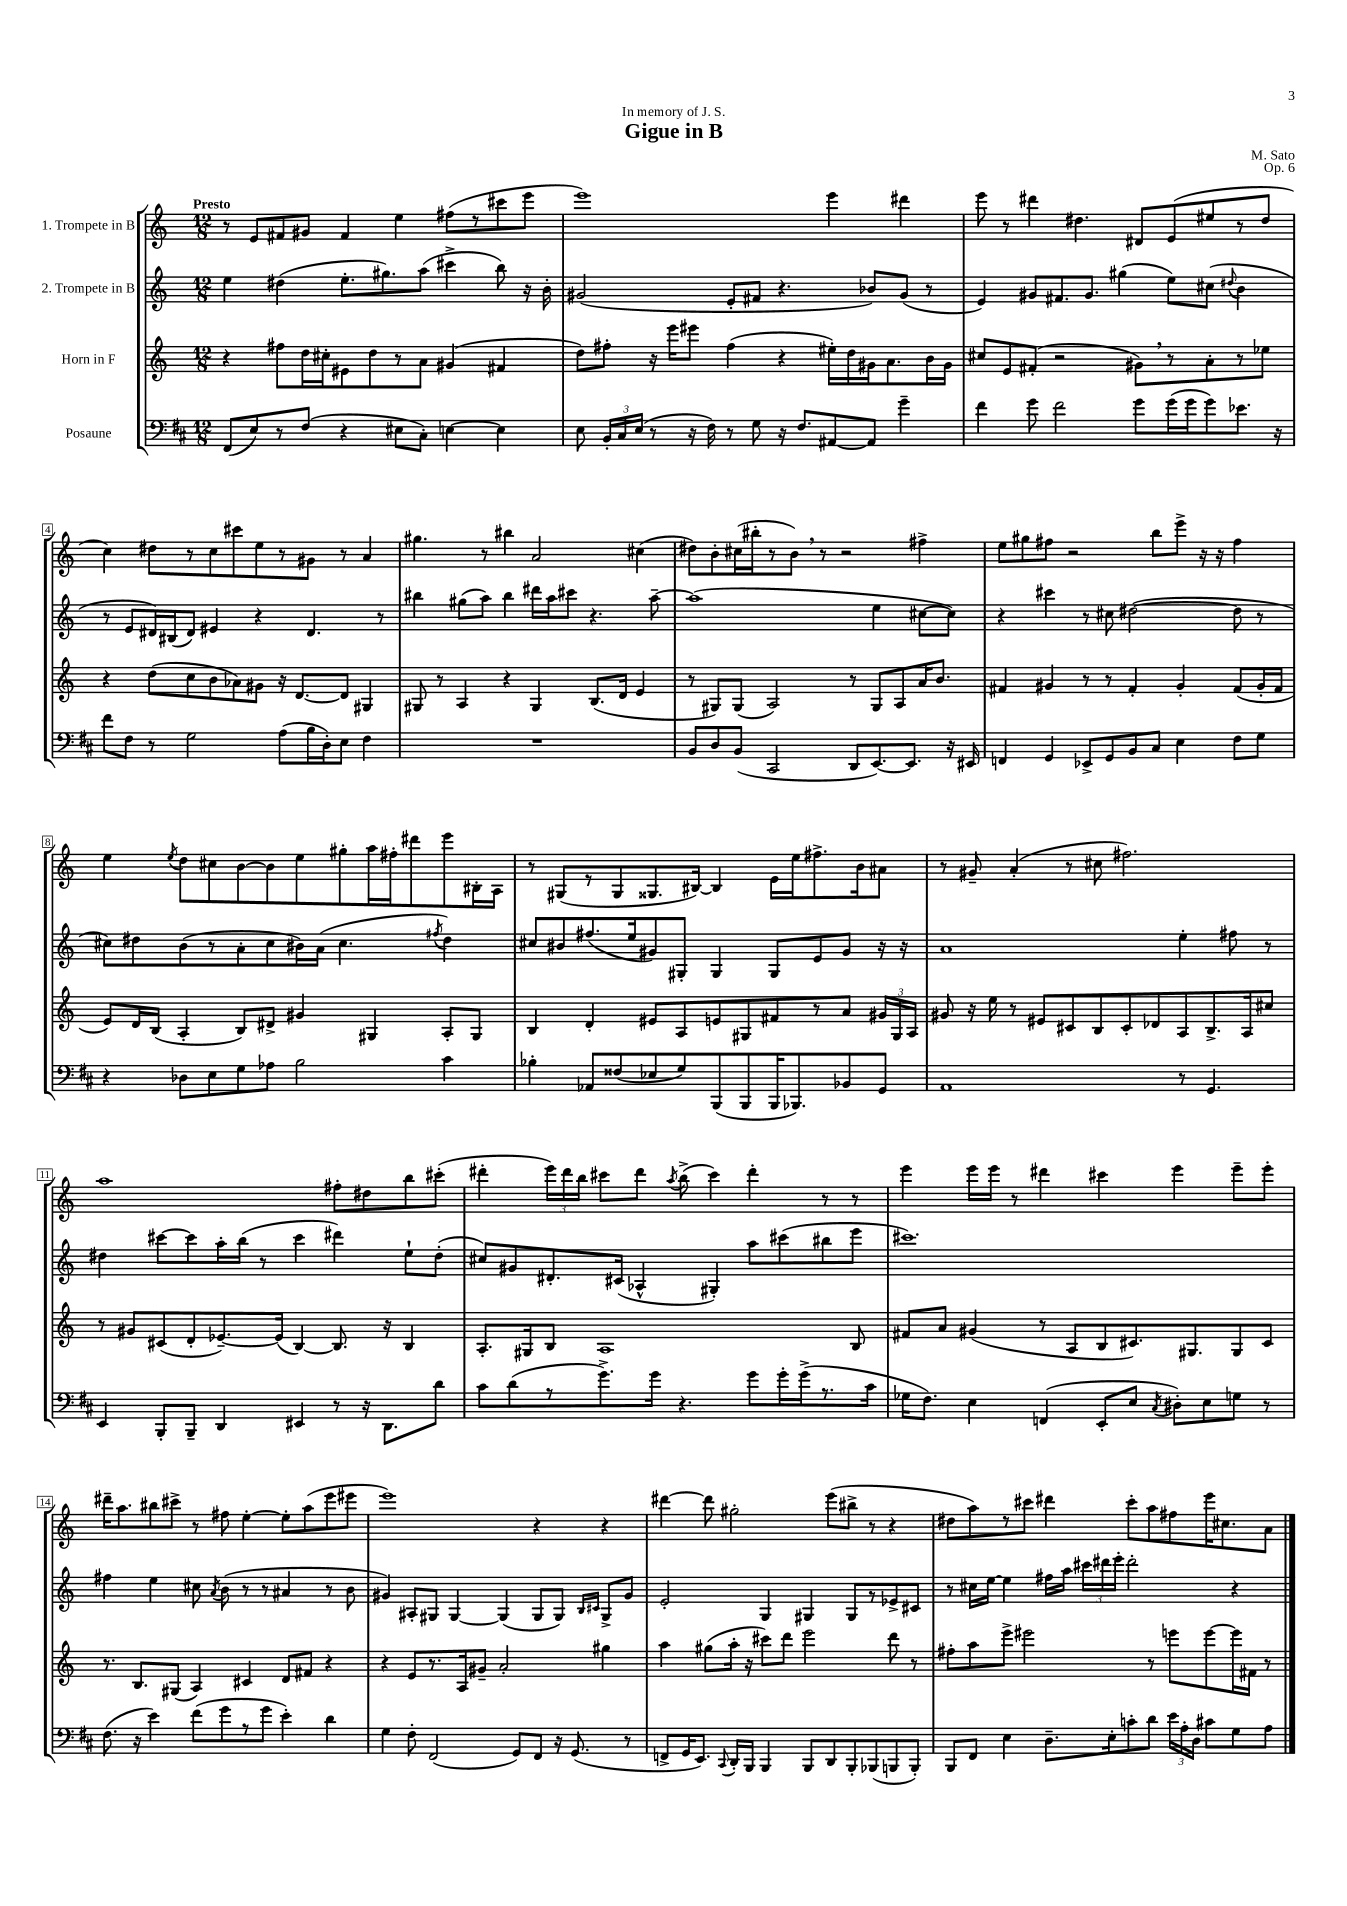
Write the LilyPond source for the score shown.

\header { title = "Gigue in B" composer = "M. Sato" dedication = "In memory of J. S." opus = "Op. 6" }
<<
\new StaffGroup <<
\new Staff = "s0" \with { instrumentName = "1. Trompete in B" } {
    \clef treble \key c \major \numericTimeSignature \time 12/8 \tempo "Presto"
    \autoBeamOff r8 e'8[ fis'8 gis'8] fis'4 e''4 fis''8[( r8 cis'''8 e'''8] |
    e'''1) e'''4 dis'''4 |
    e'''8 r8 dis'''4 dis''4. dis'8[ e'8( eis''8 r8 dis''8] |
    c''4) dis''8[ r8 c''8 cis'''8 e''8 r8 gis'8] r8 a'4 |
    gis''4. r8 bis''4 a'2 cis''4( |
    dis''8[) b'8-. cis''16( bis''16-. r8 b'8]) \breathe r8 r2 fis''4-> |
    e''8[ gis''8 fis''8] r2 b''8[ e'''8]-> r16 r16 fis''4 |
    e''4 \acciaccatura { e''8 } d''8[ cis''8 b'8~ b'8 e''8 gis''8-. a''16 fis''16-. dis'''8 e'''8 bis16-. a16] |
    r8 gis8[( r8 gis8 gisis8. bis16]~) bis4 e'16[ e''16 fis''8.-> b'16 ais'8] |
    r8 gis'8-- a'4-.( r8 cis''8 fis''2.) |
    a''1 fis''8[-. dis''8 b''8 cis'''8]-.( |
    dis'''4-. \tuplet 3/2 { e'''16[) dis'''16 b''16] } cis'''8[ dis'''8] \acciaccatura { a''8 } b''8->( cis'''4) dis'''4-. r8 r8 |
    e'''4 e'''16[ e'''16] r8 dis'''4 cis'''4 e'''4 e'''8[-- e'''8]-. |
    dis'''16[-- a''8. bis''8 cis'''8]-> r8 fis''8 e''4~-. e''8[-. a''8( e'''8 eis'''8] |
    e'''1) r4 r4 |
    dis'''4~ dis'''8 gis''2-. e'''8[( bis''8]-> r8 r4 |
    dis''8[ a''8) r8 cis'''8] dis'''4 cis'''8[-. a''8 fis''8 e'''16 cis''8. a'8] \bar "|." |
}
\new Staff = "s1" \with { instrumentName = "2. Trompete in B" } {
    \clef treble \key c \major \numericTimeSignature \time 12/8
    \autoBeamOff e''4 dis''4( e''8.[-. gis''8.) a''8]( cis'''4-> b''8) r16 b'16-. |
    gis'2( e'8[-. fis'8] r4. bes'8[) gis'8]( r8 |
    e'4) gis'8[ fis'8. gis'8.] gis''4( e''8[) cis''8]( \appoggiatura { dis''8 } b'4 |
    r8 e'8[ dis'16) bis16( dis'8]) eis'4 r4 dis'4. r8 |
    bis''4 gis''8[( a''8]) bis''4 dis'''16[ a''16 cis'''8] r4. a''8~-- |
    a''1( e''4 cis''8[~ cis''8]) |
    r4 cis'''4 r8 cis''8 dis''2~( dis''8 r8 |
    cis''8[) dis''8 b'8( r8 a'8-. cis''8 bis'16) a'16]( cis''4. \acciaccatura { fis''8 } dis''4) |
    cis''8[ bis'8 fis''8.( e''16 gis'8) gis8]-. gis4 gis8[ e'8 gis'8] r16 r16 |
    a'1 e''4-. fis''8 r8 |
    dis''4 cis'''8[~ cis'''8 a''16-. b''16]( r8 cis'''4 dis'''4) e''8[-! dis''8]-.( |
    cis''8[) gis'8 dis'8.-. cis'16]( aes4-^ gis4-.) a''8[ cis'''8( bis''8 e'''8] |
    cis'''1.) |
    fis''4 e''4 cis''8 \acciaccatura { a'8 } b'8( r8 r8 ais'4 r8 b'8 |
    gis'4) ais8[-. gis8] gis4~ gis4( gis8[ gis8]) \grace { b16[ cis'16] } gis8[-> gis'8] |
    e'2-. g4 gis4 gis8[ r8 ees'8-> cis'8] |
    r8 cis''16[ e''16]~ e''4 fis''16[ a''16] \tuplet 3/2 { cis'''16[ dis'''16 e'''16]-. } dis'''2-. r4 \bar "|." |
}
\new Staff = "s2" \with { instrumentName = "Horn in F" } {
    \clef treble \key c \major \numericTimeSignature \time 12/8
    \autoBeamOff r4 fis''8[ d''16 cis''16-. eis'8 d''8 r8 a'8] gis'4( fis'4 |
    d''8[) fis''8]-. r16 e'''16[ eis'''8] fis''4( r4 eis''16[-.) d''16 gis'16 a'8. b'16 gis'16] |
    cis''8[ e'8 fis'8]-.( r2 gis'8[) \breathe r8 a'8-. r8 ees''8] |
    r4 d''8[( c''8 b'8 aes'8) gis'8] r16 d'8.[~ d'8] gis4 |
    gis8 r8 a4 r4 gis4 b8.[( d'16] e'4 |
    r8 gis8[) gis8]( a2) r8 gis8[ a8 a'16 b'8.] |
    fis'4 gis'4 r8 r8 fis'4-. gis'4-. fis'8[( gis'16-. fis'16] |
    e'8[) d'16 b16]( a4-. b8[) dis'8]-> gis'4 gis4 a8[-. gis8] |
    b4 d'4-. eis'8[ a8 e'8 gis8 fis'8 r8 a'8] \tuplet 3/2 { gis'16[ gis16 a16] } |
    gis'8 r16 e''16 r8 eis'8[ cis'8 b8 cis'8-. des'8 a8 b8.-> a16 cis''8] |
    r8 gis'8[ cis'8( d'8-. ees'8.~--) ees'16]( b4~) b8. r16 b4 |
    a8.[-. gis16 b8] a1 b8 |
    fis'8[ a'8] gis'4( r8 a8[ b8 cis'8.) gis8. gis8 cis'8] |
    r8. b8.[ gis8]( a4) cis'4 d'8[ fis'8] r4 |
    r4 e'8[ r8. a16 gis'8]-- a'2-. gis''4 |
    a''4 gis''8[( a''16]-. r16 cis'''8[) d'''8] e'''2 d'''8 r8 |
    fis''8[-. a''8 e'''8]-> eis'''2 r8 e'''8[ e'''8~ e'''16 fis'16] r8 \bar "|." |
}
\new Staff = "s3" \with { instrumentName = "Posaune" } {
    \clef bass \key d \major \numericTimeSignature \time 12/8
    \autoBeamOff fis,8[( e8) r8 fis8]( r4 eis8[ cis8]-.) e4~ e4 |
    e8 \tuplet 3/2 { b,16[-. cis16 e16]( } r8 r16 fis16) r8 g8 r16 fis8.[ ais,8~ ais,8] g'4-- |
    fis'4 g'8 fis'2 g'8[ g'16( g'16 g'8) ees'8.] r16 |
    fis'8[ fis8] r8 g2 a8[( b16 d16-.) e8] fis4 |
    R1. |
    b,8[ d8 b,8]( cis,2 d,8[ e,8.~) e,8.] r16 eis,16 |
    f,4 g,4 ees,8[-> g,8 b,8 cis8] e4 fis8[ g8] |
    r4 des8[ e8 g8 aes8] b2 cis'4 |
    bes4-. aes,8[ fisis8( ees8 g8) b,,8( b,,8 b,,16 bes,,8.) bes,8 g,8] |
    a,1 r8 g,4. |
    e,4 b,,8[-. b,,8]-- d,4 eis,4 r8 r16 d,8.[ d'8] |
    cis'8[ d'8( r8 g'8.->) g'16] r4. g'8[ g'16-. g'16->( r8. cis'16] |
    ges16[ fis8.]) e4 f,4( e,8[-. e8] \acciaccatura { cis8 } dis8[-.) e8 g8] r8 |
    fis8.( r16 e'4) fis'8[( g'8 r8 g'8] e'4-.) d'4 |
    g4 fis8-. fis,2( g,8[) fis,8] r16 g,8.( r8 |
    f,8[-> g,16 e,8.]) \appoggiatura { cis,8 } d,16[-. b,,16] b,,4 b,,8[ d,8 b,,8-. bes,,8( b,,8 b,,8]-.) |
    b,,8[ fis,8] e4 d8.[-- e16-. c'8-. d'8] \tuplet 3/2 { e'16[ a16-. d16] } cis'8[ g8 a8] \bar "|." |
}
>>
>>
\layout { \context { \Score \override BarNumber.stencil = #(make-stencil-boxer 0.1 0.3 ly:text-interface::print) } }
